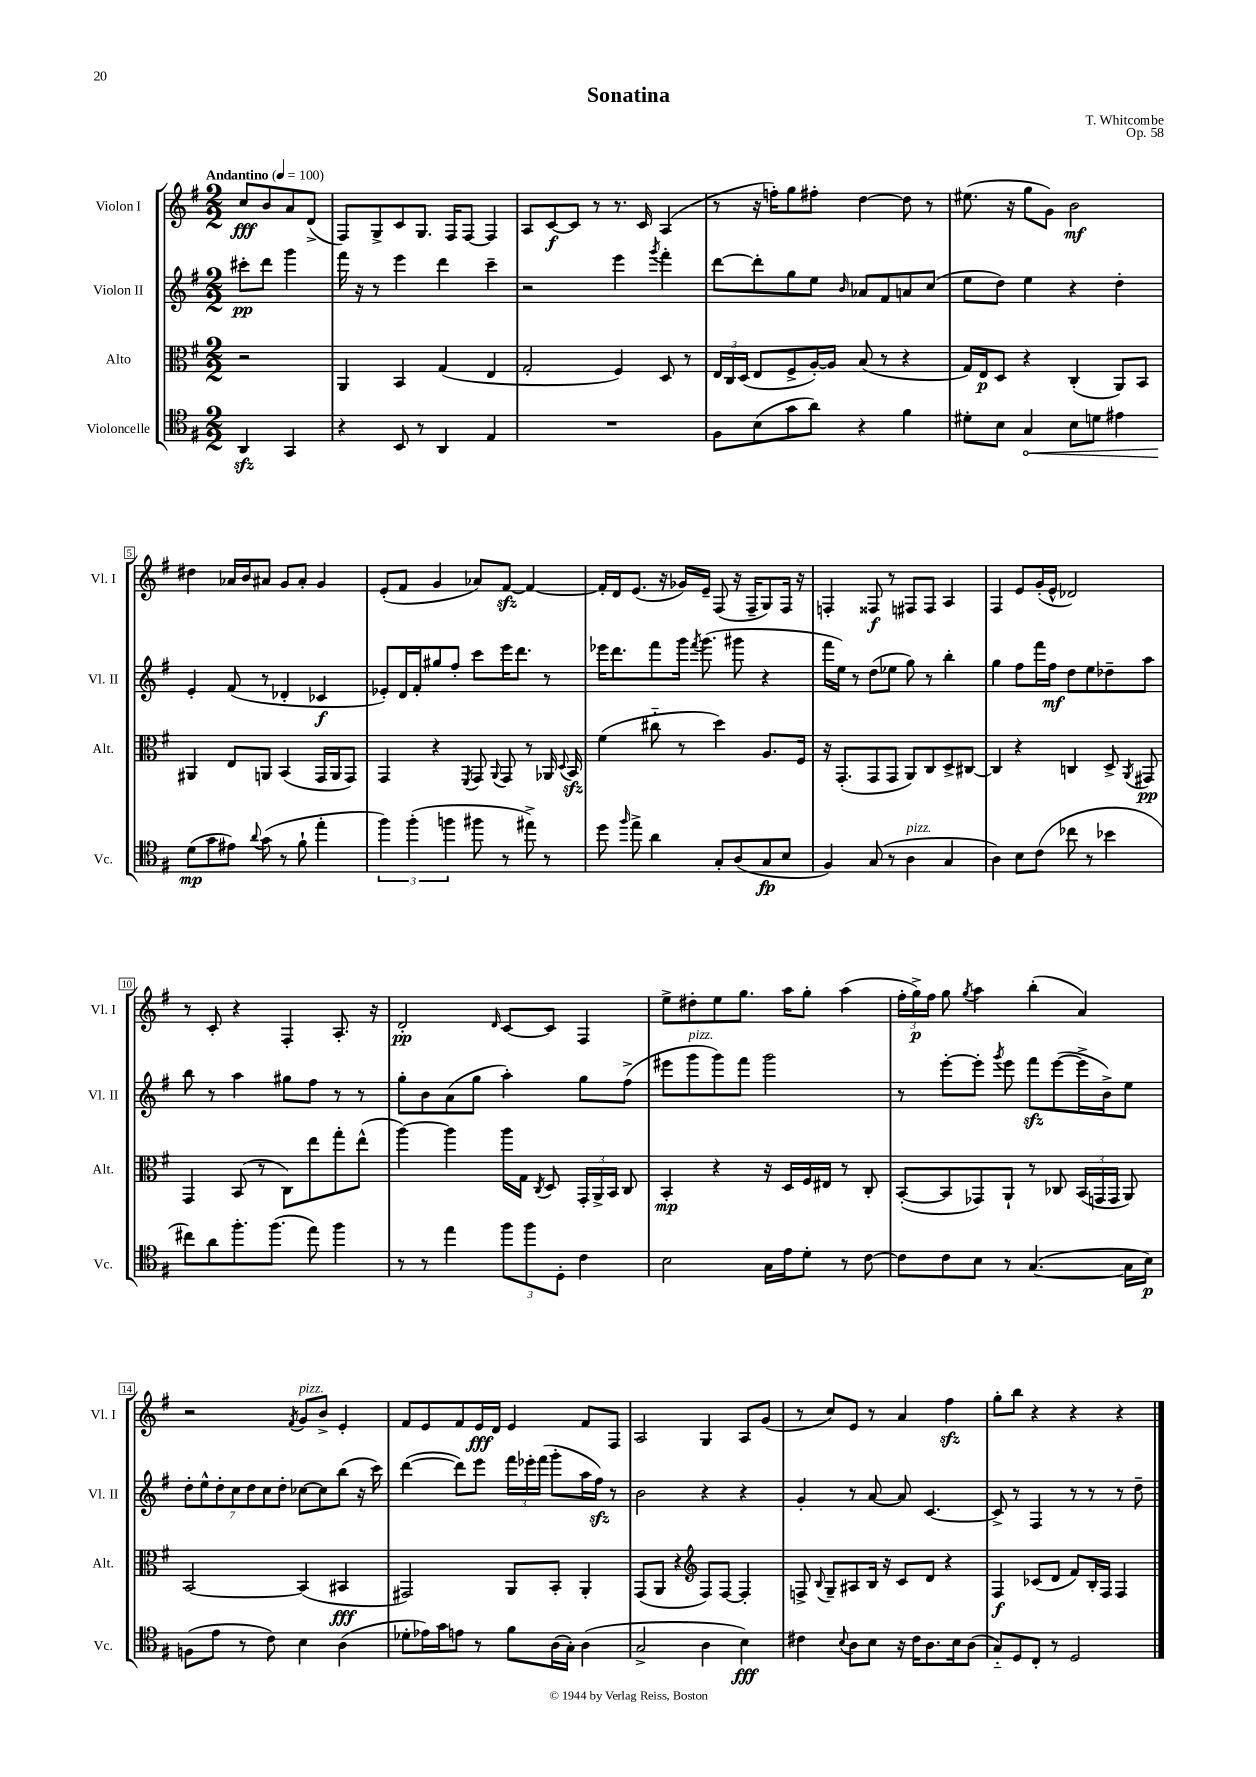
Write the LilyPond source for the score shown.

\header { title = "Sonatina" composer = "T. Whitcombe" opus = "Op. 58" }
<<
\new StaffGroup <<
\new Staff = "s0" \with { instrumentName = "Violon I" shortInstrumentName = "Vl. I" } {
    \clef treble \key g \major \numericTimeSignature \time 2/2 \partial 2 \tempo "Andantino" 4 = 100
    \autoBeamOff c''8[\fff b'8 a'8 d'8]->( |
    fis8[) g8-> c'8 g8.] fis16[ fis8]~ fis4 |
    a8[ c'8~\f c'8] r8 r8. c'16 a4( |
    r8 r16 f''16[-.) g''8 fis''8]-. d''4~ d''8 r8 |
    eis''8.( r16 g''8[ g'8]) b'2\mf |
    dis''4 aes'16[ b'16 ais'8] g'8[ ais'8]-. g'4 |
    e'8[-.( fis'8] g'4 aes'8[) fis'8]~\sfz fis'4~ |
    fis'16[-. d'16 e'8.]( r16 ges'16[) e'16]-- fis8( r16 fis16[-- g8) fis16] r16 |
    f4-. fisis8\f r8 fis8[ fis8] a4 |
    fis4 e'8[ g'16-.( e'16]-^ des'2) |
    r8 c'8-. r4 fis4-. a8.-. r16 |
    d'2-.\pp \grace { d'16 } c'8[~ c'8] fis4 |
    e''8[-> dis''8-. e''8 g''8.] a''16[ g''8]-. a''4( |
    \tuplet 3/2 { fis''16[-. g''16->\p) fis''16] } g''8 \acciaccatura { g''8 } a''4 b''4-.( a'4) |
    r2 \acciaccatura { fis'8 } g'8[^\markup { \italic "pizz." } b'8]-> e'4-. |
    fis'8[ e'8 fis'8 e'16\fff d'16] e'4 fis'8[ fis8] |
    a2 g4 a8[ g'8]( |
    r8 c''8[) e'8] r8 a'4 fis''4\sfz |
    g''8[-. b''8] r4 r4 r4 \bar "|." |
}
\new Staff = "s1" \with { instrumentName = "Violon II" shortInstrumentName = "Vl. II" } {
    \clef treble \key g \major \numericTimeSignature \time 2/2 \partial 2
    \autoBeamOff cis'''8[-.\pp d'''8] g'''4 |
    fis'''16 r16 r8 e'''4 d'''4 c'''4-- |
    r2 e'''4 \acciaccatura { g'''8 } fis'''4-. |
    d'''8[~ d'''8-. g''8 e''8] \grace { b'16 } aes'8[ fis'8 a'8 c''8]( |
    e''8[ d''8]) e''4 r4 d''4-. |
    e'4-. fis'8( r8 des'4-. ces'4\f |
    ees'8[-.) d'16 fis'16-. gis''8 fis''8]-. c'''8[ e'''16 d'''8.] r8 |
    ees'''16[ d'''8. fis'''8 g'''16] \acciaccatura { fis'''8 } g'''8.( gis'''8 r4 |
    fis'''16[ e''16]) r8 d''8[( ees''8] g''8) r8 b''4-. |
    g''4 fis''8[ fis'''16 fis''16]\mf d''8[ e''8 des''8-- a''8] |
    b''8 r8 a''4 gis''8[ fis''8] r8 r8 |
    g''8[-. b'8 a'8( g''8] a''4-.) g''8[ fis''8]->( |
    eis'''8[ g'''8^\markup { \italic "pizz." } g'''8) fis'''8] g'''2 |
    r8 e'''8[~-. e'''8]-. \acciaccatura { g'''8 } e'''8 fis'''8[\sfz e'''8~( e'''16-> b'16->) e''8] |
    \tuplet 7/4 { d''8[-. e''8-^ d''8-. c''8 d''8 c''8 d''8]-. } ces''8[~ ces''8 b''8]( r16 c'''16) |
    d'''4~( d'''8[) e'''8] \tuplet 3/2 { fis'''16[ ees'''16-. fis'''16]( } g'''8[-. a''16 fis''16]\sfz) r8 |
    b'2 r4 r4 |
    g'4-. r8 a'8~ a'8 c'4.~ |
    c'8-> r8 fis4 r8 r8 r8 d''8-- \bar "|." |
}
\new Staff = "s2" \with { instrumentName = "Alto" shortInstrumentName = "Alt." } {
    \clef alto \key g \major \numericTimeSignature \time 2/2 \partial 2
    \autoBeamOff r2 |
    a,4 b,4 g4( e4 |
    g2-. fis4) d8 r8 |
    \tuplet 3/2 { e16[ c16 d16]( } e8[ fis8-> a16~-.) a16] b8( r8 r4 |
    g16[) e16\p d8] r4 c4-.( a,8[) b,8] |
    ais,4 e8[ a,8] b,4( g,16[ a,16 g,8]) |
    g,4 r4 \acciaccatura { fis,8 } g,8 \appoggiatura { a,8 } g,8 r8 aes,16 \appoggiatura { d8 } b,16\sfz |
    fis'4( cis''8-_ r8 d''4) a8.[ fis16] |
    r16 g,8.[-.( g,8 g,8] a,8[) c8 d8-> cis8]~ |
    cis4 r4 c4 d8-> \acciaccatura { a,8 } gis,8\pp |
    g,4 b,8( r8 c8[) e''8 g''8-. e''8]-^( |
    a''4~) a''4 a''16[ g16] \acciaccatura { c8 } d8 \tuplet 3/2 { g,16[-. a,16-> b,16] } c8 |
    b,4-.\mp r4 r16 d16[ fis16 eis16] r8 c8-. |
    b,8[~-.( b,8 ges,8) a,8]-! r8 ces8 \tuplet 3/2 { b,16[( g,16 g,16] } a,8) |
    b,2~ b,4( bis,4\fff |
    gis,2) a,8[ b,8]-. a,4-. |
    g,8[( a,8] r4 \clef treble fis8[) fis8]~ fis4-. |
    f8-> \appoggiatura { b8 } g8[-- ais8 b16] r16 c'8[ d'8] r4 |
    fis4\f ces'8[( d'8] fis'8[) b16-. fis16] fis4 \bar "|." |
}
\new Staff = "s3" \with { instrumentName = "Violoncelle" shortInstrumentName = "Vc." } {
    \clef tenor \key g \major \numericTimeSignature \time 2/2 \partial 2
    \autoBeamOff a,4\sfz g,4 |
    r4 b,8 r8 a,4 e4 |
    R1 |
    fis8[ b8( g'8 a'8]) r4 fis'4 |
    dis'8[-. b8] \once \override Hairpin.circled-tip = ##t g4\< b8[ d'8] eis'4 |
    d'8[\mp\!( g'8 eis'8]) \appoggiatura { a'8 } g'8( r8 fis'8-! e''4-. |
    \tuplet 3/2 { fis''4) fis''4-.( f''4 } fis''8 r8 eis''8->) r8 |
    d''8 \grace { fis''16 } e''8-> a'4 g8[-. a8( g8\fp b8] |
    fis4) g8( r8 a4^\markup { \italic "pizz." } g4 |
    a4) b8[ c'8]( ces''8 r8 bes'4 |
    cis''8[) a'8 fis''8.-. fis''8.]( e''8) fis''4 |
    r8 r8 e''4 \tuplet 3/2 { fis''8[ fis''8 d8]-. } c'4 |
    b2 g16[ e'16 d'8]-. r8 c'8~ |
    c'8[ c'8 b8] r8 g4.~( g16[ b16]\p) |
    f8[( e'8] r8 c'8) b4 a4( |
    des'8[-. ees'16) g'16 e'8] r8 fis'8[ a16( g16]-.) a4( |
    g2-> a4 b4\fff) |
    cis'4 \appoggiatura { b8 } a8[ b8] r16 cis'16[ a8. b16 a8]( |
    g8[-_) d8 c8]-. r8 d2 \bar "|." |
}
>>
>>
\layout { \context { \Score \override BarNumber.stencil = #(make-stencil-boxer 0.1 0.3 ly:text-interface::print) } }
